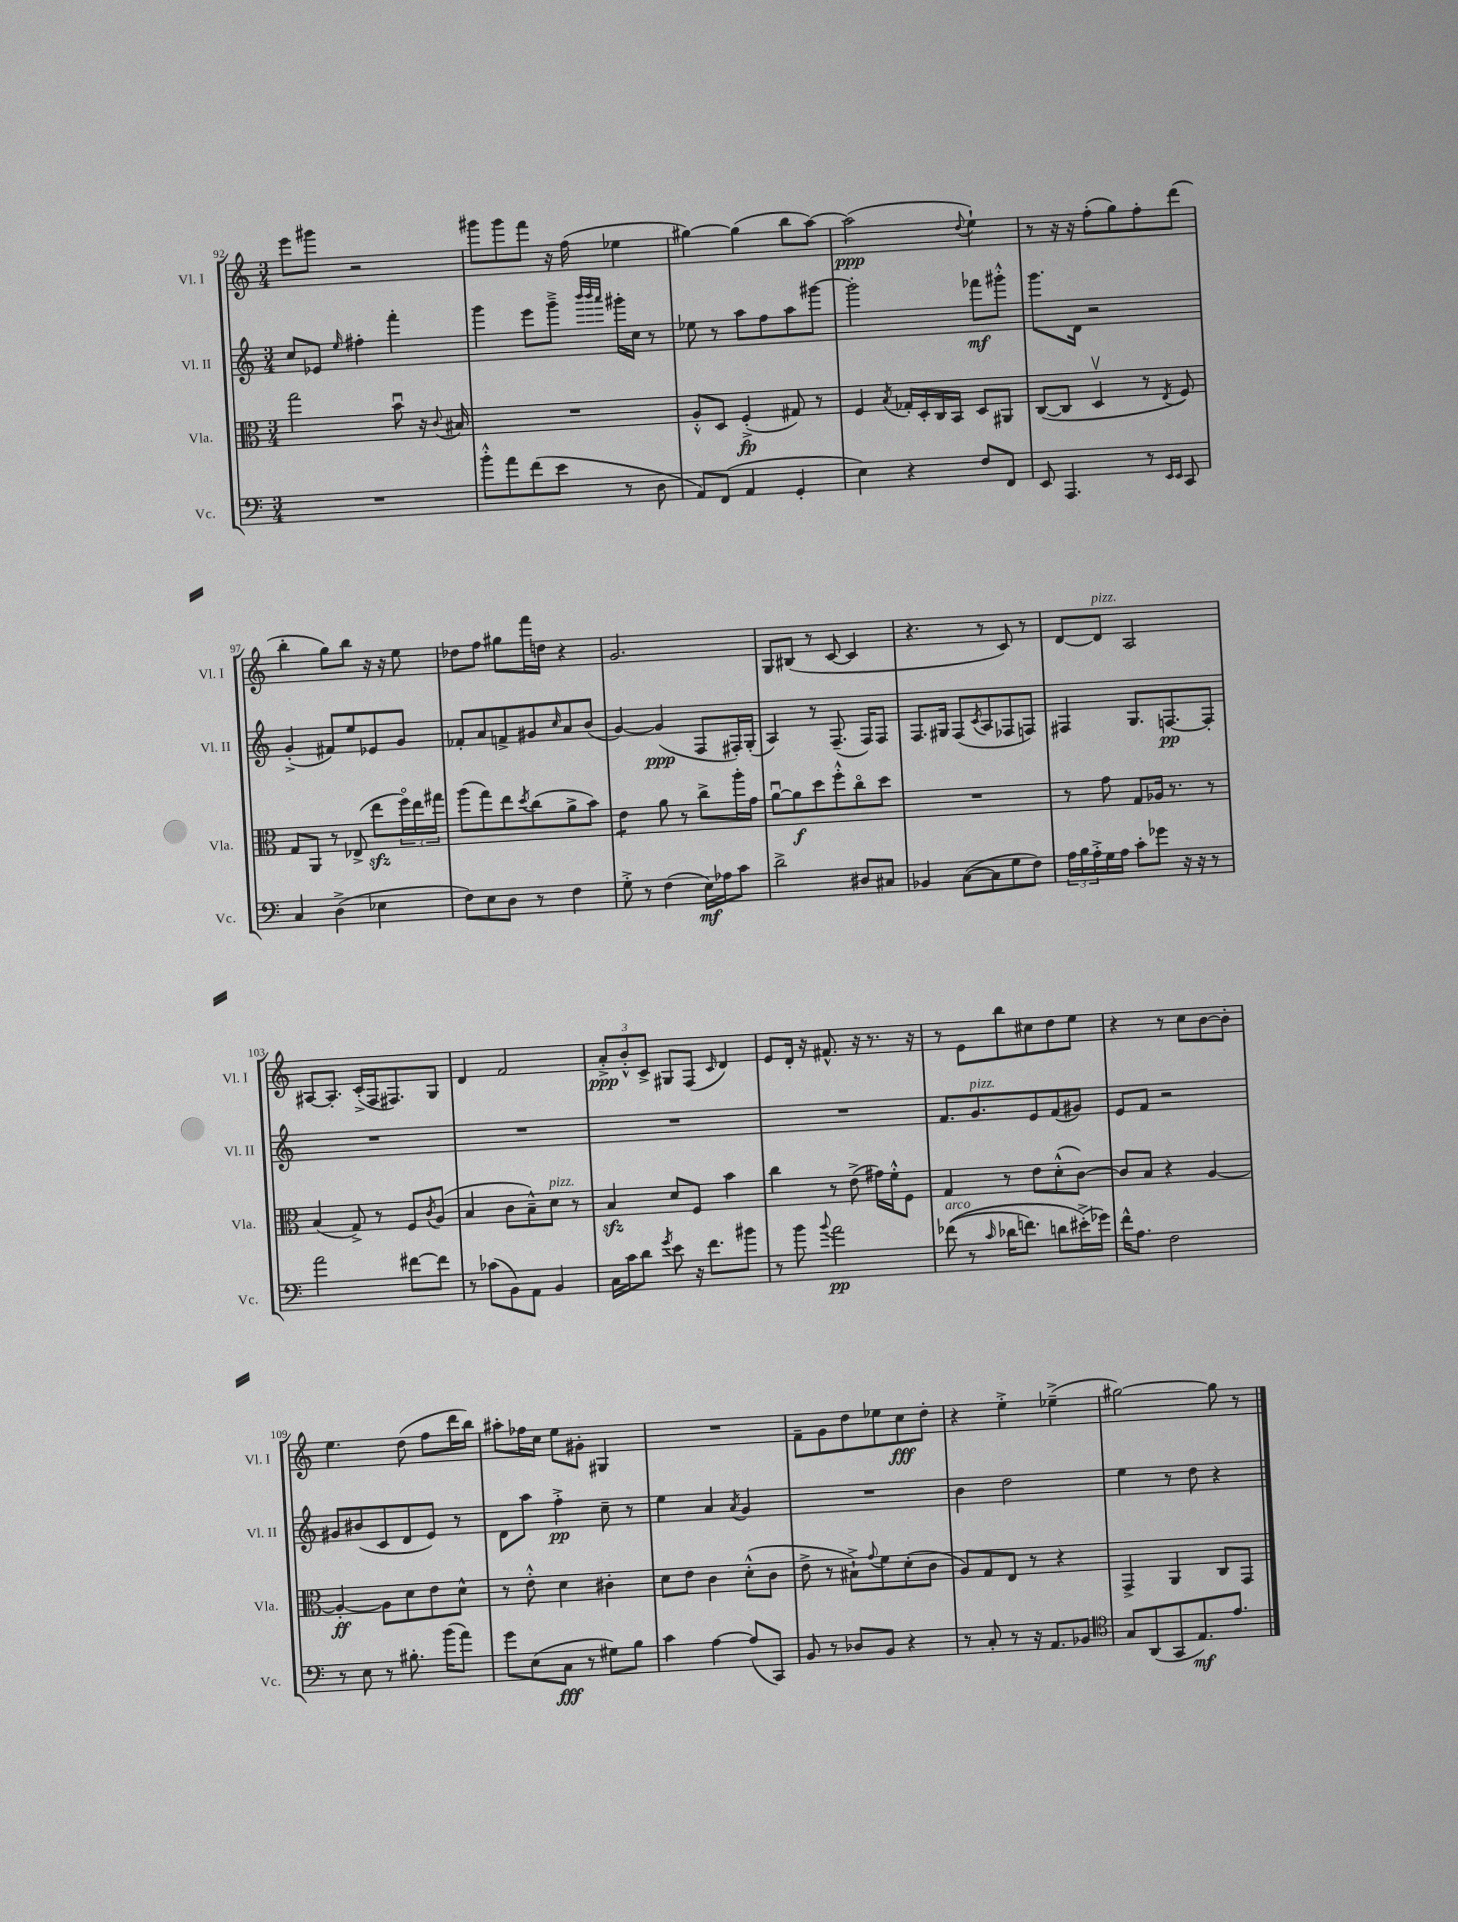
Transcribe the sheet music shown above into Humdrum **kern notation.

**kern	**dynam	**kern	**dynam	**kern	**dynam	**kern	**dynam
*part4	*part4	*part3	*part3	*part2	*part2	*part1	*part1
*staff4	*staff4	*staff3	*staff3	*staff2	*staff2	*staff1	*staff1
*I"Vc.	*	*I"Vla.	*	*I"Vl. II	*	*I"Vl. I	*
*I'Vc.	*	*I'Vla.	*	*I'Vl. II	*	*I'Vl. I	*
*clefF4	*	*clefC3	*	*clefG2	*	*clefG2	*
*k[]	*	*k[]	*	*k[]	*	*k[]	*
*M3/4	*	*M3/4	*	*M3/4	*	*M3/4	*
=92	=92	=92	=92	=92	=92	=92	=92
2.r	.	2gg\	.	8cc/L	.	8eee\L	.
.	.	.	.	8e-X/J	.	8ggg#X\J	.
.	.	.	.	16qqee/	.	.	.
.	.	.	.	4ff#X'\	.	2r	.
.	.	8bu\	.	4fff'\	.	.	.
.	.	16r	.	.	.	.	.
.	.	8qqc/	.	.	.	.	.
.	.	16B#X/	.	.	.	.	.
=93	=93	=93	=93	=93	=93	=93	=93
8b'^^\L	.	2.r	.	4ggg\	.	8ggg#X\L	.
8a\	.	.	.	.	.	8ggg#\	.
(8f\	.	.	.	8eee\L	.	8fff\J	.
8e\J	.	.	.	8ggg~^\J	.	16r	.
.	.	.	.	.	.	(16ff\	.
.	.	.	.	32qqbbb/LLL	.	.	.
.	.	.	.	32qqbbb/	.	.	.
.	.	.	.	32qqaaa/JJJ	.	.	.
8r	.	.	.	16ggg#X'\LL	.	4ee-X\	.
.	.	.	.	16cc\JJ	.	.	.
8D\	.	.	.	8r	.	.	.
=94	=94	=94	=94	=94	=94	=94	=94
8AA/L)	.	8A'^^/L	.	8ee-X\	.	[4gg#X\)	.
(8FF/J	.	8D/J	.	8r	.	.	.
4AA/	.	(4F'^/	fp	8aa\L	.	(4gg#\]	.
.	.	.	.	8ff\	.	.	.
4GG'/	.	8G#X/)	.	8aa\	.	8bb\L	.
.	.	8r	.	[8ggg#X\J	.	[8aa\J)	.
=95	=95	=95	=95	=95	=95	=95	=95
4E\)	.	4F/	.	2ggg#'\]	.	(2aa\]	ppp
.	.	8qB/	.	.	.	.	.
4r	.	16G-X'/LL	.	.	.	.	.
.	.	16D'/	.	.	.	.	.
.	.	16C/	.	.	.	.	.
.	.	16BB/JJ	.	.	.	.	.
.	.	.	.	.	.	8qqdd/	.
8F/L	.	8D/L	.	8fff-X\L	mf	4ee`\)	.
8FF/J	.	8AA#X/J	.	8ggg#X'^^\J	.	.	.
=96	=96	=96	=96	=96	=96	=96	=96
8EE/	.	([8C/L	.	8.ggg\L	.	8r	.
4.AAA/	.	8C/J]	.	.	.	16r	.
.	.	.	.	16d\Jk	.	16r	.
.	.	4Dv/	.	2r	.	(8ff'\L	.
.	.	.	.	.	.	8gg\)	.
8r	.	8r	.	.	.	8ff'\	.
16qqEE/LL	.	.	.	.	.	.	.
16qqEE/JJ	.	8qE/	.	.	.	.	.
8CC/	.	8F/)	.	.	.	(8ddd\J	.
!!LO:LB:g=z
=97	=97	=97	=97	=97	=97	=97	=97
4C/	.	8G/L	.	(4g'^/	.	4bb'\	.
.	.	8AA/J	.	.	.	.	.
(4D^\	.	8r	.	8f#X/L)	.	8gg\L)	.
.	.	(8E-X^/	.	8ee/	.	8bb\J	.
4E-X\	.	8eezz\L	.	8e-X/	.	16r	.
.	.	.	.	.	.	16r	.
.	.	24ff\L)	.	8g/J	.	8ee\	.
.	.	24ee\	.	.	.	.	.
.	.	24gg#X\JJ	.	.	.	.	.
=98	=98	=98	=98	=98	=98	=98	=98
8F\L)	.	(8aa\L	.	8f-X'/L	.	8dd-X\L	.
8E\	.	8gg\)	.	8a/	.	8ff\J	.
8D\J	.	8ee\	.	8fn^/	.	8gg#X\L	.
.	.	8qdd/	.	.	.	.	.
8r	.	(8cc\	.	8g#X/	.	16fff\L	.
.	.	.	.	.	.	16ddn\JJ	.
.	.	.	.	16qqcc/	.	.	.
4F\	.	8a^\	.	8a/	.	4r	.
.	.	8b\J)	.	(8b/J	.	.	.
=99	=99	=99	=99	=99	=99	=99	=99
*	*	*tremolo	*	*	*	*	*
8G'^\	.	8e\L	.	[4g/)	.	2.g/	.
8r	.	8e\J	.	.	.	.	.
*	*	*Xtremolo	*	*	*	*	*
(4F\	.	8a\	.	(4g/]	ppp	.	.
.	.	8r	.	.	.	.	.
16E\LL)	mf	8cc^\L	.	8F/L	.	.	.
16A-X\J	.	.	.	.	.	.	.
8c\J	.	16aa'\L	.	16F#X'/L)	.	.	.
.	.	16g\JJ	.	(16G'/JJ	.	.	.
=100	=100	=100	=100	=100	=100	=100	=100
2d^\	.	[8au\L	.	4A/)	.	8G/L	.
.	.	8a\]	f	.	.	(8B#X/J	.
.	.	8dd\	.	8r	.	8r	.
.	.	8ff'^^\	.	(8.F~/	.	[8c/	.
8D#X/L	.	8cc\	.	.	.	4c/]	.
.	.	.	.	16F/KL)	.	.	.
8C#X/J	.	8dd\J	.	8F/J	.	.	.
=101	=101	=101	=101	=101	=101	=101	=101
4BB-X/	.	2.r	.	8.F/L	.	4.r	.
.	.	.	.	16G#X/Jk	.	.	.
([8C\L	.	.	.	(8F/L	.	.	.
.	.	.	.	8qc/	.	.	.
8C\]	.	.	.	8A/	.	8r	.
8G\	.	.	.	8F-X/	.	8c/)	.
8F\J)	.	.	.	8Fn/J)	.	8r	.
=102	=102	=102	=102	=102	=102	=102	=102
24A\LL	.	8r	.	4F#X/	.	[8d/L	.
24B\	.	.	.	.	.	.	.
24A'^\	.	.	.	.	.	.	.
!	!	!	!	!	!	!LO:TX:a:i:t=pizz.	!
16G\	.	8g\	.	.	.	8d/J]	.
16A\JJ	.	.	.	.	.	.	.
8c'\L	.	8G/L	.	8.G/L	.	2A/	.
8g-X\J	.	16A-X/Jk	.	.	.	.	.
.	.	8.r	.	[8.Fn/	pp	.	.
16r	.	.	.	.	.	.	.
16r	.	.	.	.	.	.	.
8r	.	8r	.	8F'/J]	.	.	.
!!LO:LB:g=z
=103	=103	=103	=103	=103	=103	=103	=103
2a\	.	(4B/	.	2.r	.	[8A#X/L	.
.	.	.	.	.	.	8.A#'/J]	.
.	.	8G^/)	.	.	.	.	.
.	.	.	.	.	.	(16c'^/LL	.
.	.	8r	.	.	.	16F/J	.
.	.	.	.	.	.	8.F#X/)	.
[8f#X\L	.	8F/L	.	.	.	.	.
.	.	8qc/	.	.	.	.	.
8f#\J]	.	(8A/J	.	.	.	8G/J	.
=104	=104	=104	=104	=104	=104	=104	=104
8r	.	4B/	.	2.r	.	4d/	.
(8c-X\L	.	.	.	.	.	.	.
8BB\)	.	8c\L	.	.	.	2f/	.
8AA\J	.	8B~^^\)	.	.	.	.	.
!	!	!LO:TX:a:i:t=pizz.	!	!	!	!	!
4BB/	.	8d\J	.	.	.	.	.
.	.	8r	.	.	.	.	.
=105	=105	=105	=105	=105	=105	=105	=105
16C\LL	.	4Bzz/	.	2.r	.	12a'^/L	ppp
16c\J	.	.	.	.	.	.	.
.	.	.	.	.	.	12b'^^/	.
8d\J	.	.	.	.	.	.	.
.	.	.	.	.	.	12c^/J	.
8qg/	.	.	.	.	.	.	.
8e\	.	8d/L	.	.	.	8G#X/L	.
16r	.	8F/J	.	.	.	(8F/J	.
8.f\L	.	.	.	.	.	.	.
.	.	.	.	.	.	16qqc/	.
.	.	4b\	.	.	.	4d/)	.
8b#X\J	.	.	.	.	.	.	.
=106	=106	=106	=106	=106	=106	=106	=106
8r	.	4cc\	.	2.r	.	8e/L	.
8b\	.	.	.	.	.	16d'/Jk	.
.	.	.	.	.	.	16r	.
8qqb/	.	.	.	.	.	.	.
2a\	pp	8r	.	.	.	8.f#X^^/	.
.	.	(8e^\	.	.	.	.	.
.	.	.	.	.	.	16r	.
.	.	16g#X\LL)	.	.	.	8.r	.
.	.	16f'^^\J	.	.	.	.	.
.	.	8F\J	.	.	.	.	.
.	.	.	.	.	.	16r	.
=107	=107	=107	=107	=107	=107	=107	=107
!LO:TX:a:i:t=arco	!	!	!	!	!	!	!
((8f-X\	.	4G/	.	8.f/L	.	8r	.
8r	.	.	.	.	.	8e\L	.
!	!	!	!	!LO:TX:a:i:t=pizz.	!	!	!
.	.	.	.	8.g/	.	.	.
16qqc/	.	.	.	.	.	.	.
16d-X\KL	.	8r	.	.	.	8bb\	.
8.fn\J)	.	.	.	.	.	.	.
.	.	8e\L	.	8e/	.	8cc#X\	.
8dn\L	.	(8d'^^\	.	(8f/	.	8dd\	.
(16e#X'^\L)	.	[8c\J)	.	8g#X/J)	.	8ee\J	.
16g-X\JJ)	.	.	.	.	.	.	.
=108	=108	=108	=108	=108	=108	=108	=108
16f^^\KL	.	8c/L]	.	8e/L	.	4r	.
8.A\J	.	.	.	.	.	.	.
.	.	8B/J	.	8f/J	.	.	.
2F\	.	4r	.	2r	.	8r	.
.	.	.	.	.	.	8cc\L	.
.	.	[4A/	.	.	.	[8b\	.
.	.	.	.	.	.	8b'\J]	.
!!LO:LB:g=z
=109	=109	=109	=109	=109	=109	=109	=109
8r	.	4A'/_	ff	8g#X/L	.	4.ee\	.
8E\	.	.	.	(8b#X/	.	.	.
8r	.	8A\L]	.	8c/	.	.	.
8.B#X'\	.	8d\	.	8d/	.	(8dd\	.
.	.	8e\	.	8e/J)	.	8ff\L	.
(16b\KL	.	.	.	.	.	.	.
8a\J)	.	8d^^\J	.	8r	.	16ddd\L	.
.	.	.	.	.	.	16bb\JJ)	.
=110	=110	=110	=110	=110	=110	=110	=110
8g\L	.	8r	.	8d\L	.	8aa#X'\L	.
(8E\	.	8e'^^\	.	8aa\J	.	16ff-X\L	.
.	.	.	.	.	.	16cc\JJ	.
8C\J	fff	4d\	.	4ff'^\	pp	8ee\L	.
8r	.	.	.	.	.	8g#X'\J	.
8G#X\L)	.	4c#X'\	.	8cc~\	.	4G#X/	.
8B\J	.	.	.	8r	.	.	.
=111	=111	=111	=111	=111	=111	=111	=111
4c\	.	8d\L	.	4ee\	.	2.r	.
.	.	8e\J	.	.	.	.	.
[4A\	.	4c\	.	4a/	.	.	.
.	.	.	.	8qa/	.	.	.
(8A/L]	.	(8d'^^\L	.	4g/	.	.	.
8CC/J)	.	8c\J	.	.	.	.	.
=112	=112	=112	=112	=112	=112	=112	=112
8BB/	.	8e^\	.	2.r	.	8f~\L	.
8r	.	8r	.	.	.	8g\	.
8D-X/L	.	8B#X`^\L)	.	.	.	8dd\	.
.	.	8qqg/	.	.	.	.	.
8BB/J	.	8f\	.	.	.	8ee-X\	.
4r	.	(8d'\	.	.	.	8cc\	fff
.	.	8c\J	.	.	.	8dd'\J	.
=113	=113	=113	=113	=113	=113	=113	=113
8r	.	8A/L)	.	4b\	.	4r	.
8C'/	.	8G/	.	.	.	.	.
8r	.	8E/J	.	2dd\	.	4ee'^\	.
16r	.	8r	.	.	.	.	.
8.AA/L	.	.	.	.	.	.	.
.	.	4r	.	.	.	(4ee-X~^\	.
8BB-X/J	.	.	.	.	.	.	.
=114	=114	=114	=114	=114	=114	=114	=114
*clefC4	*	*	*	*	*	*	*
8G/L	.	4GG^/	.	4ee\	.	[2gg#X\)	.
(8AA/	.	.	.	.	.	.	.
8GG/	.	4AA/	.	8r	.	.	.
8.E/)	mf	.	.	8dd\	.	.	.
.	.	8C/L	.	4r	.	8gg#\]	.
8.e/J	.	.	.	.	.	.	.
.	.	8GG/J	.	.	.	8r	.
==	==	==	==	==	==	==	==
*-	*-	*-	*-	*-	*-	*-	*-
